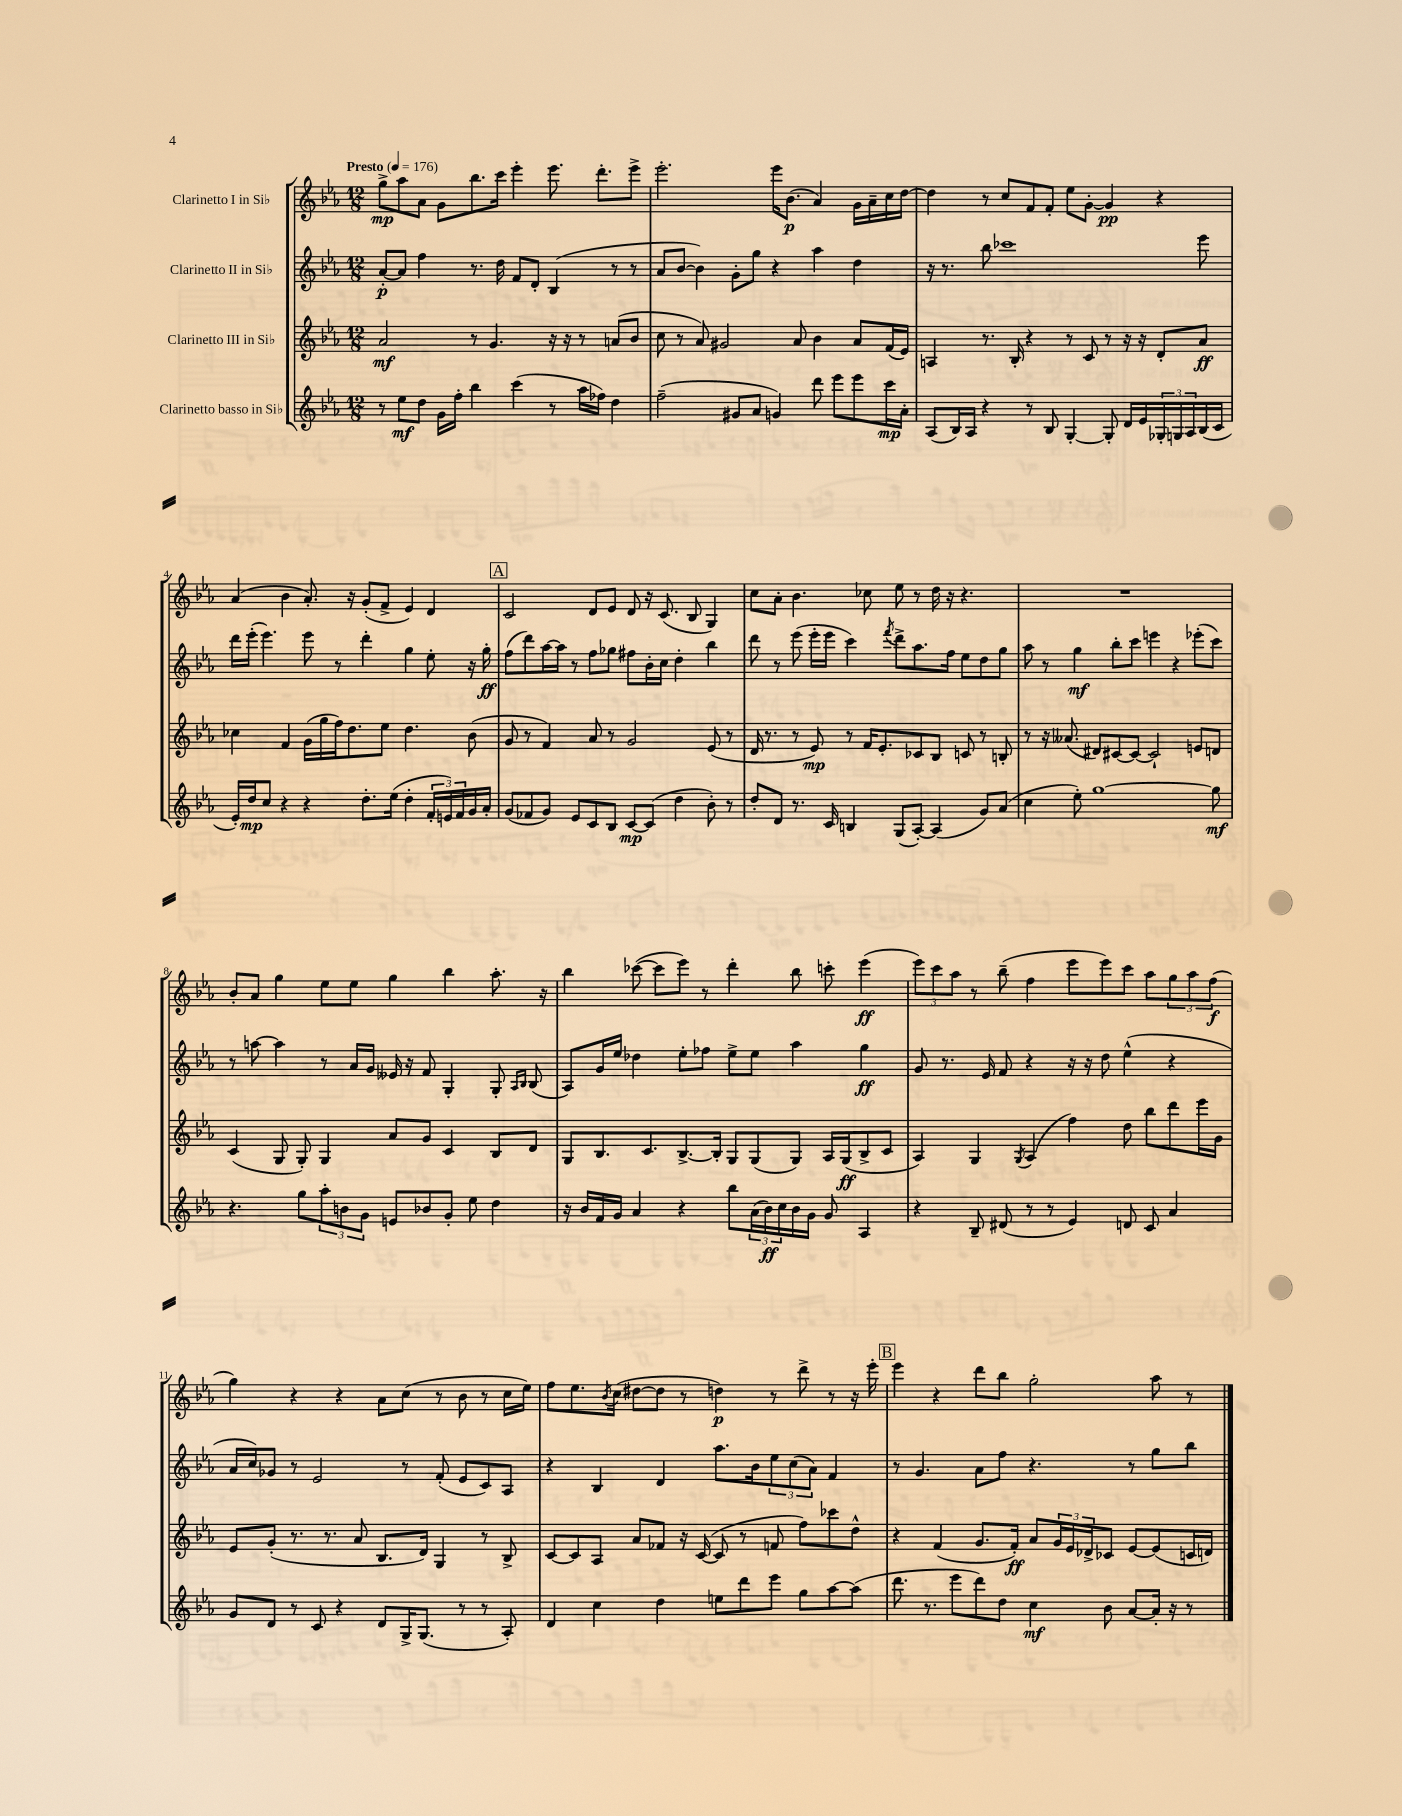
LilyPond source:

<<
\new StaffGroup <<
\new Staff = "s0" \with { instrumentName = "Clarinetto I in Sib" } {
    \clef treble \key ees \major \numericTimeSignature \time 12/8 \tempo "Presto" 4 = 176
    g''8->\mp aes''8 aes'8 g'8 bes''8. c'''16 ees'''4-. ees'''8. d'''8.-. ees'''8-> |
    ees'''2.-. ees'''16 bes'8.\p( aes'4) g'16 aes'16-- c''16 d''16~ |
    d''4 r8 c''8 f'8 f'8-. ees''8 g'8~-. g'4\pp r4 |
    aes'4( bes'4 aes'8.-.) r16 g'8-.( f'8-> ees'4) d'4 |
    \mark \markup { \box "A" } c'2 d'8 ees'8 d'8 r16 c'8.( bes8 g4) |
    c''8 aes'8-. bes'4. ces''8 ees''8 r8 d''16 r16 r4. |
    R1. |
    bes'8-. aes'8 g''4 ees''8 ees''8 g''4 bes''4 aes''8.-. r16 |
    bes''4 ces'''8~( ces'''8 ees'''8) r8 d'''4-. bes''8 c'''8-. ees'''4\ff( |
    \tuplet 3/2 { ees'''8) c'''8 aes''8 } r8 bes''8--( f''4 ees'''8 ees'''8) c'''8 aes''8 \tuplet 3/2 { g''8 aes''8 f''8\f( } |
    g''4) r4 r4 aes'8 c''8( r8 bes'8 r8 c''16 ees''16) |
    f''8 ees''8. \acciaccatura { bes'8 } c''16( dis''8~ dis''8 r8 d''4\p) r8 d'''8-> r8 r16 ees'''16-. |
    \mark \markup { \box "B" } ees'''4 r4 d'''8 bes''8 g''2-. aes''8 r8 \bar "|." |
}
\new Staff = "s1" \with { instrumentName = "Clarinetto II in Sib" } {
    \clef treble \key ees \major \numericTimeSignature \time 12/8
    aes'8~-.\p aes'8 f''4 r8. d''16 f'8 d'8-. bes4( r8 r8 |
    aes'8 bes'8~ bes'4) g'8-. g''8 r4 aes''4 d''4 |
    r16 r8. bes''8 ces'''1 ees'''8 |
    d'''16 ees'''16-.( ees'''4.) ees'''8 r8 d'''4-. g''4 ees''8-. r16 g''16-.\ff |
    \mark \markup { \box "A" } f''8( d'''8) aes''16~ aes''16 r8 f''8 ges''8 fis''8 bes'16-. c''16 d''4-. bes''4 |
    d'''8 r8 ees'''8( ees'''16-. ees'''16 c'''4) \acciaccatura { f'''8 } d'''8-> aes''8. f''16 ees''8 d''8 g''8 |
    aes''8 r8 g''4\mf bes''8-. c'''8 e'''4 r4 ees'''8-.( c'''8) |
    r8 a''8~ a''4 r8 aes'16 g'16 eeses'16 r16 f'8 g4-. g8-. \grace { aes16 bes16 } bes8( |
    aes8) g'16 ees''16 des''4 ees''8-. fes''8 ees''8-> ees''8 aes''4 g''4\ff |
    g'8 r8. ees'16 f'8 r4 r16 r16 d''8 ees''4-^( r4 |
    aes'16 c''16) ges'8 r8 ees'2 r8 f'8-.( ees'8 c'8) aes8 |
    r4 bes4 d'4 aes''8. bes'16 \tuplet 3/2 { ees''8 c''8( aes'8) } f'4 |
    \mark \markup { \box "B" } r8 g'4. aes'8 f''8 r4. r8 g''8 bes''8 \bar "|." |
}
\new Staff = "s2" \with { instrumentName = "Clarinetto III in Sib" } {
    \clef treble \key ees \major \numericTimeSignature \time 12/8
    aes'2\mf r8 g'4. r16 r16 r8 a'8( bes'8 |
    c''8 r8 aes'8) gis'2 aes'8 bes'4 aes'8 f'16( ees'16) |
    a4 r8. bes16-. r4 r8 c'8 r8 r16 r16 d'8-. aes'8\ff |
    ces''4 f'4 g'16( g''16 f''16) d''8. ees''8 d''4. bes'8( |
    \mark \markup { \box "A" } g'8 r8 f'4) aes'8 r8 g'2 ees'8( r8 |
    d'16 r8. r8 ees'8\mp) r8 f'16 ees'8.-. ces'8 bes8 c'8 r8 b8-. |
    r8 r16 aeses'8.( dis'8) cis'8~ cis'8~ cis'2-! e'8 d'8 |
    c'4( g8 g8-.) g4 aes'8 g'8 c'4 bes8 d'8 |
    g8 bes8. c'8. bes8.~-> bes16-. g8 g8( g8) aes16 g16\ff( bes8-> c'8 |
    aes4) g4 \acciaccatura { g8 } aes4( f''4) d''8 bes''8 d'''8 ees'''16 g'16 |
    ees'8 g'8-.( r8. r8. aes'8 bes8. d'16) g4 r8 bes8-> |
    c'8~ c'8 aes8 aes'8 fes'8 r16 c'16~( c'8 r8 f'8 f''8) ces'''8 d''8-^ |
    \mark \markup { \box "B" } r4 f'4( g'8. f'16-.\ff) aes'8 \tuplet 3/2 { g'16 ees'16 des'16-> } ces'8 ees'8~ ees'8( c'16 d'16) \bar "|." |
}
\new Staff = "s3" \with { instrumentName = "Clarinetto basso in Sib" } {
    \clef treble \key ees \major \numericTimeSignature \time 12/8
    r8 ees''8\mf d''8 g'16 f''16-. bes''4 c'''4( r8 aes''16 fes''16) d''4 |
    f''2--( gis'8 aes'8 g'4) d'''8 ees'''8 ees'''8 c'''16\mp aes'16-. |
    aes8( bes16) aes16 r4 r8 bes8 g4~-. g8-. d'16 ees'16 \tuplet 3/2 { ges16-. g16 aes16 } bes16( c'16 |
    ees'16-.) d''16\mp c''8 r4 r4 d''8.-. ees''16( d''4-. \tuplet 3/2 { f'16-. e'16) f'16 } g'16 aes'16-. |
    \mark \markup { \box "A" } g'8( fes'8 g'8) ees'8 c'8 bes8 c'8~\mp c'8( d''4 bes'8-.) r8 |
    d''8-. d'8 r8. c'16 b4 g8( aes8~-.) aes4( g'8) aes'8( |
    c''4 ees''8-.) g''1~ g''8\mf |
    r4. g''8 \tuplet 3/2 { aes''8-. b'8 g'8 } e'8 bes'8 g'8-. ees''8 d''4 |
    r16 bes'16 f'16 g'16 aes'4 r4 bes''8 \tuplet 3/2 { aes'16( bes'16\ff) c''16 } bes'16 g'16 g'8 aes4 |
    r4 bes8-- dis'8( r8 r8 ees'4) d'8 c'8 aes'4 |
    g'8 d'8 r8 c'8 r4 d'8 g16-> g8.( r8 r8 aes8-.) |
    d'4 c''4 d''4 e''8 d'''8 ees'''8 g''8 aes''8~ aes''8( |
    \mark \markup { \box "B" } d'''8. r8. ees'''8 d'''8) d''8 c''4\mf bes'8 aes'8~ aes'16-. r16 r8 \bar "|." |
}
>>
>>
